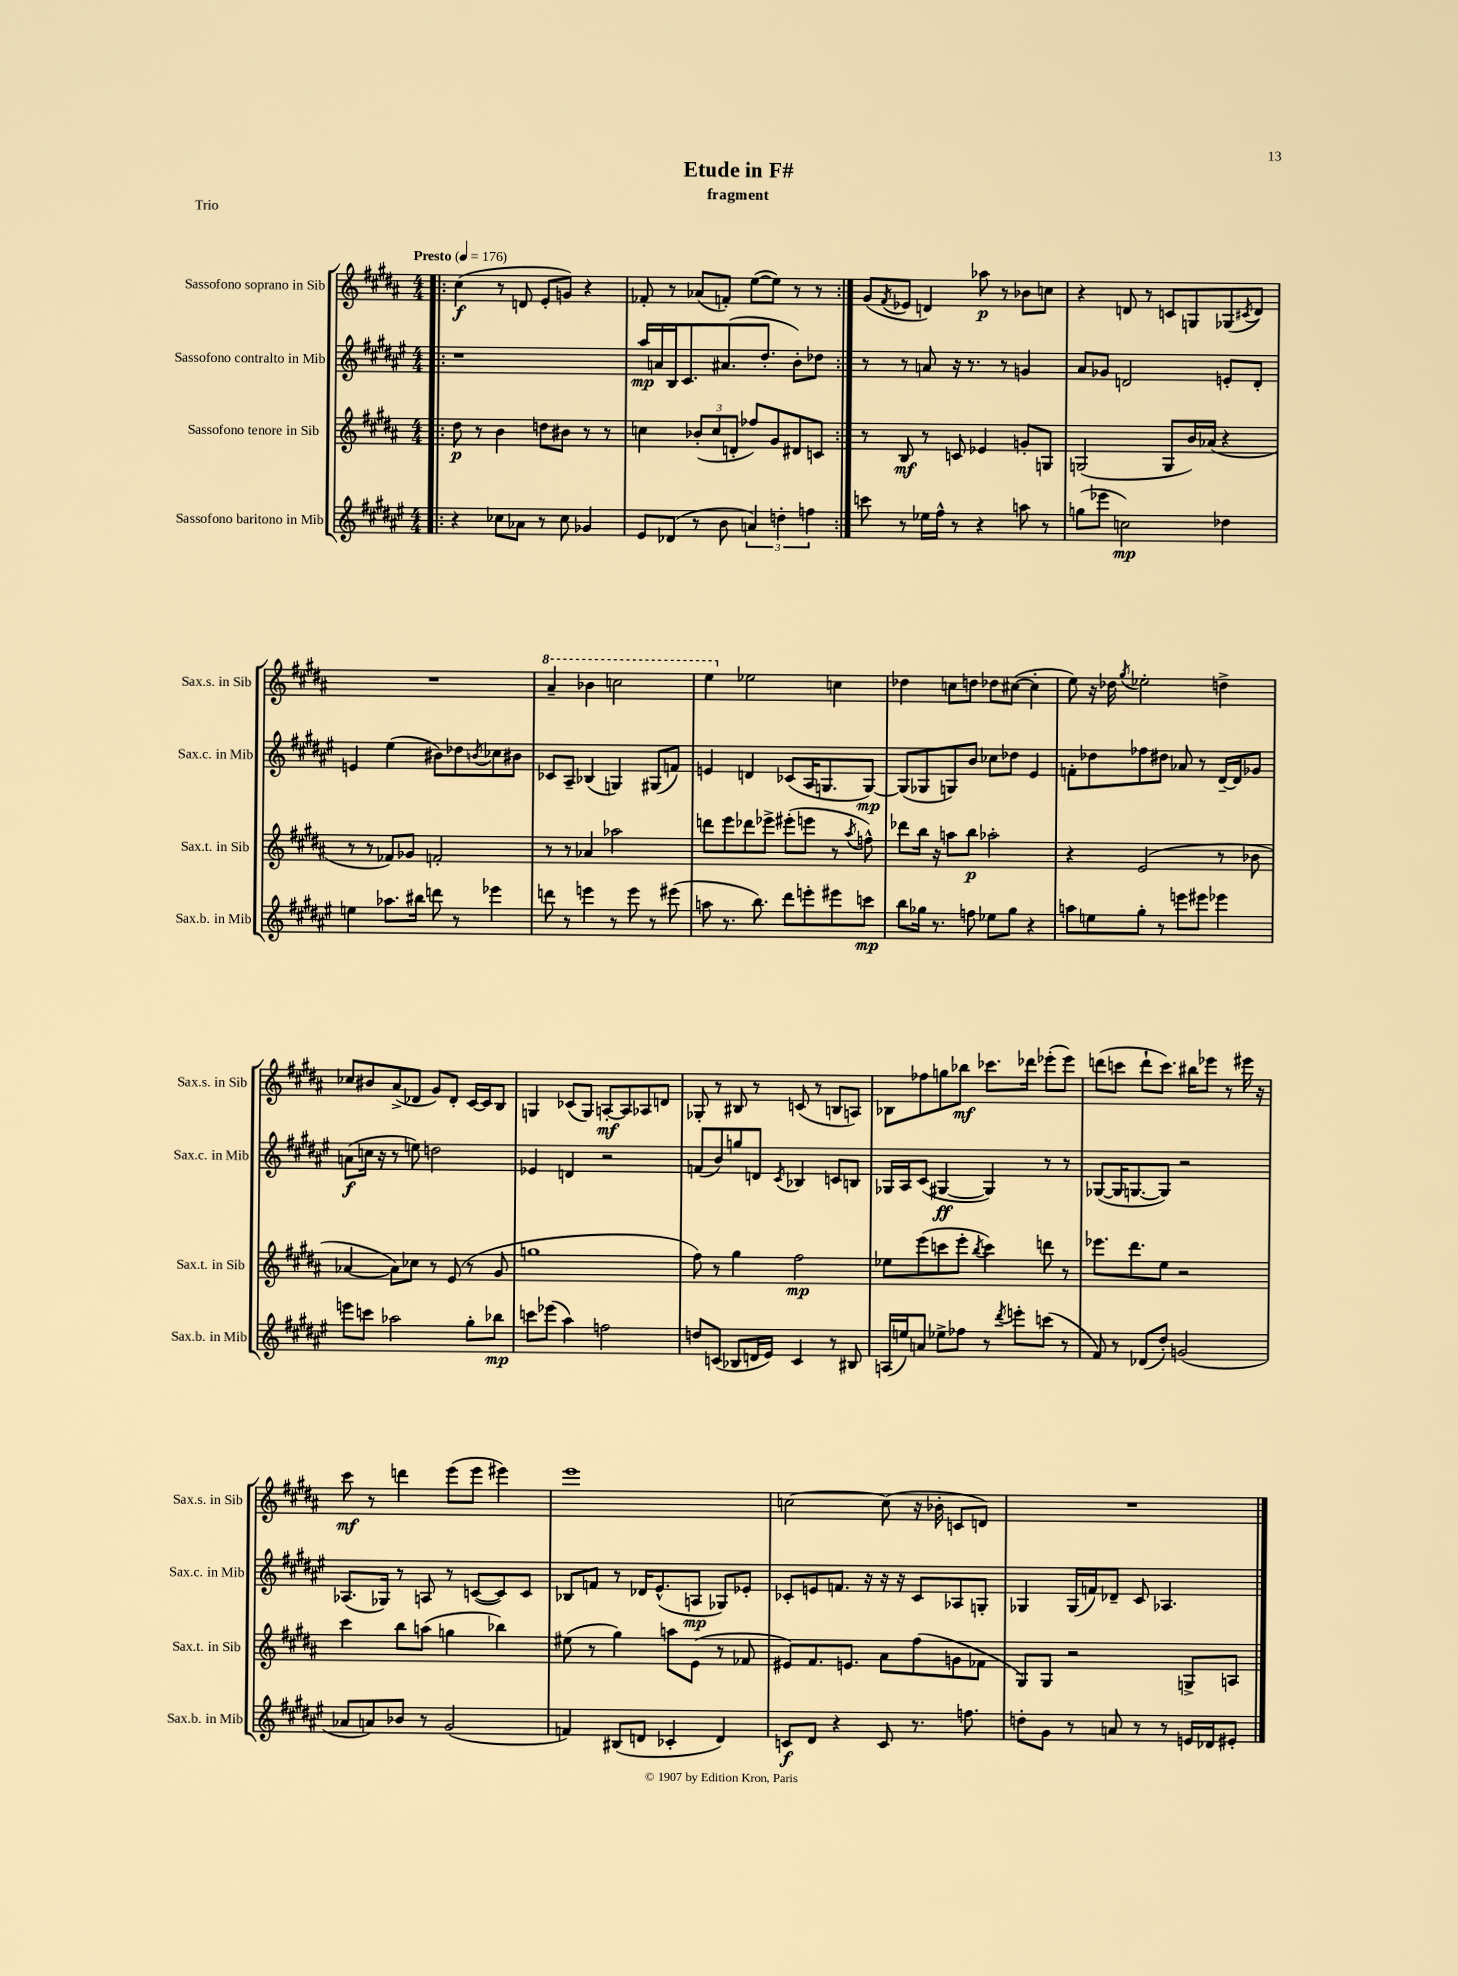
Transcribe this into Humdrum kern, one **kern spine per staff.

**kern	**dynam	**kern	**dynam	**kern	**dynam	**kern	**dynam
*part4	*part4	*part3	*part3	*part2	*part2	*part1	*part1
*staff4	*staff4	*staff3	*staff3	*staff2	*staff2	*staff1	*staff1
*I"Sassofono baritono in Mib	*	*I"Sassofono tenore in Sib	*	*I"Sassofono contralto in Mib	*	*I"Sassofono soprano in Sib	*
*I'Sax.b. in Mib	*	*I'Sax.t. in Sib	*	*I'Sax.c. in Mib	*	*I'Sax.s. in Sib	*
*clefG2	*	*clefG2	*	*clefG2	*	*clefG2	*
*k[f#c#g#d#a#e#]	*	*k[f#c#g#d#a#]	*	*k[f#c#g#d#a#e#]	*	*k[f#c#g#d#a#]	*
*M4/4	*	*M4/4	*	*M4/4	*	*M4/4	*
*MM176	*	*MM176	*	*MM176	*	*MM176	*
=1!|:	=1!|:	=1!|:	=1!|:	=1!|:	=1!|:	=1!|:	=1!|:
!	!	!	!	!	!	!LO:TX:a:B:t=Presto	!
4r	.	8dd#\	p	1r	.	(4cc#\	f
.	.	8r	.	.	.	.	.
8cc-X\L	.	4b\	.	.	.	8r	.
8a-X\J	.	.	.	.	.	8dn/	.
8r	.	8ddn\L	.	.	.	8e'/L	.
8cc-\	.	8b#X\J	.	.	.	8gn/J)	.
4g-X/	.	8r	.	.	.	4r	.
.	.	8r	.	.	.	.	.
=2	=2	=2	=2	=2	=2	=2	=2
8e#/L	.	4ccn\	.	16aa#/LL	mp	8f-X'/	.
.	.	.	.	16an/	.	.	.
(8d-X/J	.	.	.	16B/J	.	8r	.
.	.	.	.	8.c#/	.	.	.
8r	.	(12b-X'/L	.	.	.	(8a-X/L	.
.	.	12cc/	.	.	.	.	.
8b\	.	.	.	(8.a#X/	.	8fn'/J)	.
.	.	12dn'/J	.	.	.	.	.
6an/)	.	8ff-X/L)	.	.	.	([8ee\L	.
.	.	.	.	8.dd#'/J	.	.	.
.	.	8g#/	.	.	.	8ee\J])	.
6ddn'\	.	.	.	.	.	.	.
.	.	8d#X/	.	8b'\L)	.	8r	.
6ffn\	.	.	.	.	.	.	.
.	.	8cn/J	.	8dd-X\J	.	8r	.
=3:|!	=3:|!	=3:|!	=3:|!	=3:|!	=3:|!	=3:|!	=3:|!
8cccn\	.	8r	.	8r	.	(8g#/L	.
.	.	.	.	.	.	8qf#/	.
8r	.	8B/	mf	8r	.	8e-X/J	.
16ee-X\LL	.	8r	.	8an/	.	4dn/)	.
16ff#^^\JJ	.	.	.	.	.	.	.
8r	.	8cn/	.	16r	.	.	.
.	.	.	.	8.r	.	.	.
4r	.	4e-X/	.	.	.	8aa-X\	p
.	.	.	.	8r	.	8r	.
8aan\	.	8gn'/L	.	4gn/	.	8b-X\L	.
8r	.	8Gn/J	.	.	.	8ccn\J	.
=4	=4	=4	=4	=4	=4	=4	=4
(8ggn\L	.	(2Gn/	.	8a#/L	.	4r	.
8eee-X\J	.	.	.	8g-X/J	.	.	.
2ccn\)	mp	.	.	2dn/	.	8dn/	.
.	.	.	.	.	.	8r	.
.	.	8G/L	.	.	.	8cn/L	.
.	.	16b/L)	.	.	.	8Gn/	.
.	.	(16a-X/JJ	.	.	.	.	.
4dd-X\	.	4r	.	8en'/L	.	(8G-X/	.
.	.	.	.	.	.	8qc#X/	.
.	.	.	.	8d'/J	.	8d/J)	.
!!LO:LB:g=z
=5	=5	=5	=5	=5	=5	=5	=5
4een\	.	8r	.	4en/	.	1r	.
.	.	8r	.	.	.	.	.
8.aa-X\L	.	8f-X/L)	.	(4ee#\	.	.	.
.	.	8g-X/J	.	.	.	.	.
16bb#X\Jk	.	.	.	.	.	.	.
8dddn\	.	2fn'/	.	8b#X\L)	.	.	.
8r	.	.	.	8dd-X\	.	.	.
.	.	.	.	8qbn/	.	.	.
4eee-X\	.	.	.	8cc-X\	.	.	.
.	.	.	.	8b#X\J	.	.	.
=6	=6	=6	=6	=6	=6	=6	=6
*	*	*	*	*	*	*8va	*
8dddn\	.	8r	.	8c-X/L	.	4aa#~/	.
8r	.	8r	.	8A#~/J	.	.	.
4eeen\	.	4a-X/	.	(4B-X/	.	4bb-X\	.
8r	.	2aa-X\	.	4Gn/)	.	2cccn\	.
8eee\	.	.	.	.	.	.	.
8r	.	.	.	(8G#X/L	.	.	.
(8eee#X\	.	.	.	8fn/J)	.	.	.
=7	=7	=7	=7	=7	=7	=7	=7
8aan\	.	8dddn\L	.	4en/	.	4eee\	.
8.r	.	8eee\	.	.	.	.	.
*	*	*	*	*	*	*X8va	*
.	.	8ddd-X\	.	4dn/	.	2ee-X\	.
8.bb\)	.	.	.	.	.	.	.
.	.	8eee-X^\J	.	.	.	.	.
8ddd#\L	.	(8eee#X'\L	.	(8c-X/L	.	.	.
8eeen'\	.	8eeen\J	.	16A#/K	.	.	.
.	.	.	.	8.Gn/	.	.	.
8eee#X\	.	8r	.	.	.	4ccn\	.
.	.	8qaa#/	.	.	.	.	.
8cccn\J	mp	8ffn^^\)	.	[8G/J)	mp	.	.
=8	=8	=8	=8	=8	=8	=8	=8
8bb\L	.	8ddd-X\L	.	(8G/L]	.	4dd-X\	.
16gg-X\Jk	.	16bb\Jk	.	8G-X/	.	.	.
8.r	.	16r	.	.	.	.	.
.	.	8aan\L	.	8Gn/)	.	8ccn\L	.
8ffn\	.	8bb\J	p	8b/J	.	8ddn\J	.
8ee-X\L	.	2aa-X'\	.	8cc-X\L	.	8dd-X\L	.
8gg-\J	.	.	.	8dd-X\J	.	([8cc#X\J	.
4r	.	.	.	4e#/	.	4cc#'\]	.
=9	=9	=9	=9	=9	=9	=9	=9
8aan\L	.	4r	.	8fn'\L	.	8ee\)	.
8een\	.	.	.	8dd-X\	.	16r	.
.	.	.	.	.	.	16dd-X\	.
.	.	.	.	.	.	8qgg#/	.
8gg#'\J	.	(2e/	.	8ff-X\	.	2ee-X'\	.
8r	.	.	.	8dd#X\J	.	.	.
8eeen\L	.	.	.	8a-X/	.	.	.
8eee#X\J	.	.	.	8r	.	.	.
4eee-X\	.	8r	.	[16d#~/LL	.	4ddn^\	.
.	.	.	.	16d#/J]	.	.	.
.	.	8b-X\	.	8g-X/J	.	.	.
!!LO:LB:g=z
=10	=10	=10	=10	=10	=10	=10	=10
8eeen\L	.	[4a-X/	.	(8an\L	f	8cc-X/L	.
8cccn\J	.	.	.	16ccn\Jk	.	8b#X/	.
.	.	.	.	16r	.	.	.
2aa-X\	.	8a-\L])	.	8r	.	(8a#^/	.
.	.	8cc-X\J	.	8een\)	.	8d-X/J	.
.	.	8r	.	2ddn\	.	8g#/L)	.
.	.	(8e/	.	.	.	8d-'/J	.
8gg#'\L	.	8r	.	.	.	[16c#/LL	.
.	.	.	.	.	.	16c#/J]	.
8bb-X\J	mp	8g#/	.	.	.	8B/J	.
=11	=11	=11	=11	=11	=11	=11	=11
8cccn\L	.	1ggn	.	4e-X/	.	4Gn/	.
(8eee-X\J	.	.	.	.	.	.	.
4aa#\)	.	.	.	4dn/	.	(8c-X/L	.
.	.	.	.	.	.	8G/J)	.
2ffn\	.	.	.	2r	.	[8An'/L	mf
.	.	.	.	.	.	8A/]	.
.	.	.	.	.	.	8A-X/	.
.	.	.	.	.	.	8dn/J	.
=12	=12	=12	=12	=12	=12	=12	=12
8ddn/L	.	8ff#\)	.	(8fn/L	.	8G-X'/	.
(8cn/J	.	8r	.	8b/)	.	8r	.
8B-X/L	.	4gg#\	.	8ggn/	.	8B#X/	.
16dn/L	.	.	.	8dn/J	.	8r	.
16e#/JJ)	.	.	.	.	.	.	.
.	.	.	.	8qc#/	.	.	.
4c/	.	2ff#\	mp	4B-X/	.	(8cn/	.
.	.	.	.	.	.	8r	.
8r	.	.	.	8cn/L	.	8Bn/L	.
8B#X/	.	.	.	8Bn/J	.	8An/J)	.
=13	=13	=13	=13	=13	=13	=13	=13
(16An/LL	.	8ee-X\L	.	16G-X/LL	.	8B-X\L	.
16een/J)	.	.	.	16A#/J	.	.	.
8an/J	.	(8eee\	.	(8c#/J	.	8ff-X\	.
8ee-X^\L	.	8cccn\	.	[4G#X/	ff	8ggn\	.
8ff-X\J	.	8eee'\J	.	.	.	8bb-X\J	mf
.	.	8qbb/	.	.	.	.	.
8r	.	4ccc\)	.	4G#/])	.	8.ccc-X\L	.
8qddd#/	.	.	.	.	.	.	.
8eeen'\L	.	.	.	.	.	.	.
.	.	.	.	.	.	16ddd-X\Jk	.
(8cccn\J	.	8dddn\	.	8r	.	(8eee-X'\L	.
8r	.	8r	.	8r	.	8eee-\J)	.
=14	=14	=14	=14	=14	=14	=14	=14
8f#/)	.	8.eee-X\L	.	([8G-X/L	.	(8dddn\L	.
8r	.	.	.	16G-/K]	.	8cccn\J	.
.	.	8.ddd#\	.	[8.Gn/	.	.	.
(8d-X/L	.	.	.	.	.	8ddd`\L	.
8dd#'/J)	.	8ee\J	.	8G/J])	.	8.ccc\J)	.
(2gn/	.	2r	.	2r	.	.	.
.	.	.	.	.	.	16bb#X\KL	.
.	.	.	.	.	.	8eee-X\J	.
.	.	.	.	.	.	8r	.
.	.	.	.	.	.	16eee#X\	.
.	.	.	.	.	.	16r	.
!!LO:LB:g=z
=15	=15	=15	=15	=15	=15	=15	=15
8a-X/L	.	4ccc#\	.	(8.A-X/L	.	8ccc#\	mf
8an/)	.	.	.	.	.	8r	.
.	.	.	.	16G-X/Jk)	.	.	.
8b-X/J	.	8bb\L	.	8r	.	4dddn\	.
8r	.	(8aan\J	.	8An/	.	.	.
(2g#/	.	4ggn\	.	8r	.	(8eee\L	.
.	.	.	.	([8cn/L	.	8eee\J	.
.	.	4bb-X\)	.	8c/])	.	4eee#X\)	.
.	.	.	.	8c/J	.	.	.
=16	=16	=16	=16	=16	=16	=16	=16
4fn/)	.	(8ee#X\	.	8B-X/L	.	1eee	.
.	.	8r	.	8fn/J	.	.	.
(8B#X/L	.	4gg#\)	.	8r	.	.	.
8dn/J	.	.	.	16d-X/KL	.	.	.
.	.	.	.	(8.e#^^/	.	.	.
4c-X'/	.	8aan\L	.	.	.	.	.
.	.	(8e\J	.	8An/J	mp	.	.
4d/)	.	8r	.	8G-X/L)	.	.	.
.	.	8f-X/	.	8e-X'/J	.	.	.
=17	=17	=17	=17	=17	=17	=17	=17
8cn/L	f	8e#X/L)	.	8c-X'/L	.	[2ccn\	.
8d#/J	.	8.f#/	.	8en/	.	.	.
4r	.	.	.	8.fn/J	.	.	.
.	.	8.en/J	.	.	.	.	.
.	.	.	.	16r	.	.	.
8c/	.	8a#\L	.	16r	.	(8cc\]	.
.	.	.	.	16r	.	.	.
8.r	.	(8ff#\	.	8c-/L	.	16r	.
.	.	.	.	.	.	16b-X'\	.
.	.	8gn\	.	8A-X/	.	8cn/L	.
8.ffn\	.	.	.	.	.	.	.
.	.	8f-X\J	.	8Gn'/J	.	8dn/J)	.
=18	=18	=18	=18	=18	=18	=18	=18
8ddn'\L	.	8G#/L)	.	4G-X/	.	1r	.
8g#\J	.	8G#/J	.	.	.	.	.
8r	.	2r	.	(16G-/LL	.	.	.
.	.	.	.	16fn/J)	.	.	.
8an/	.	.	.	8d-X~/J	.	.	.
8r	.	.	.	8c#/	.	.	.
8r	.	.	.	4.A-X/	.	.	.
16en/LL	.	8Gn^/L	.	.	.	.	.
16d-X/J	.	.	.	.	.	.	.
8e#X'/J	.	8An/J	.	.	.	.	.
==	==	==	==	==	==	==	==
*-	*-	*-	*-	*-	*-	*-	*-
